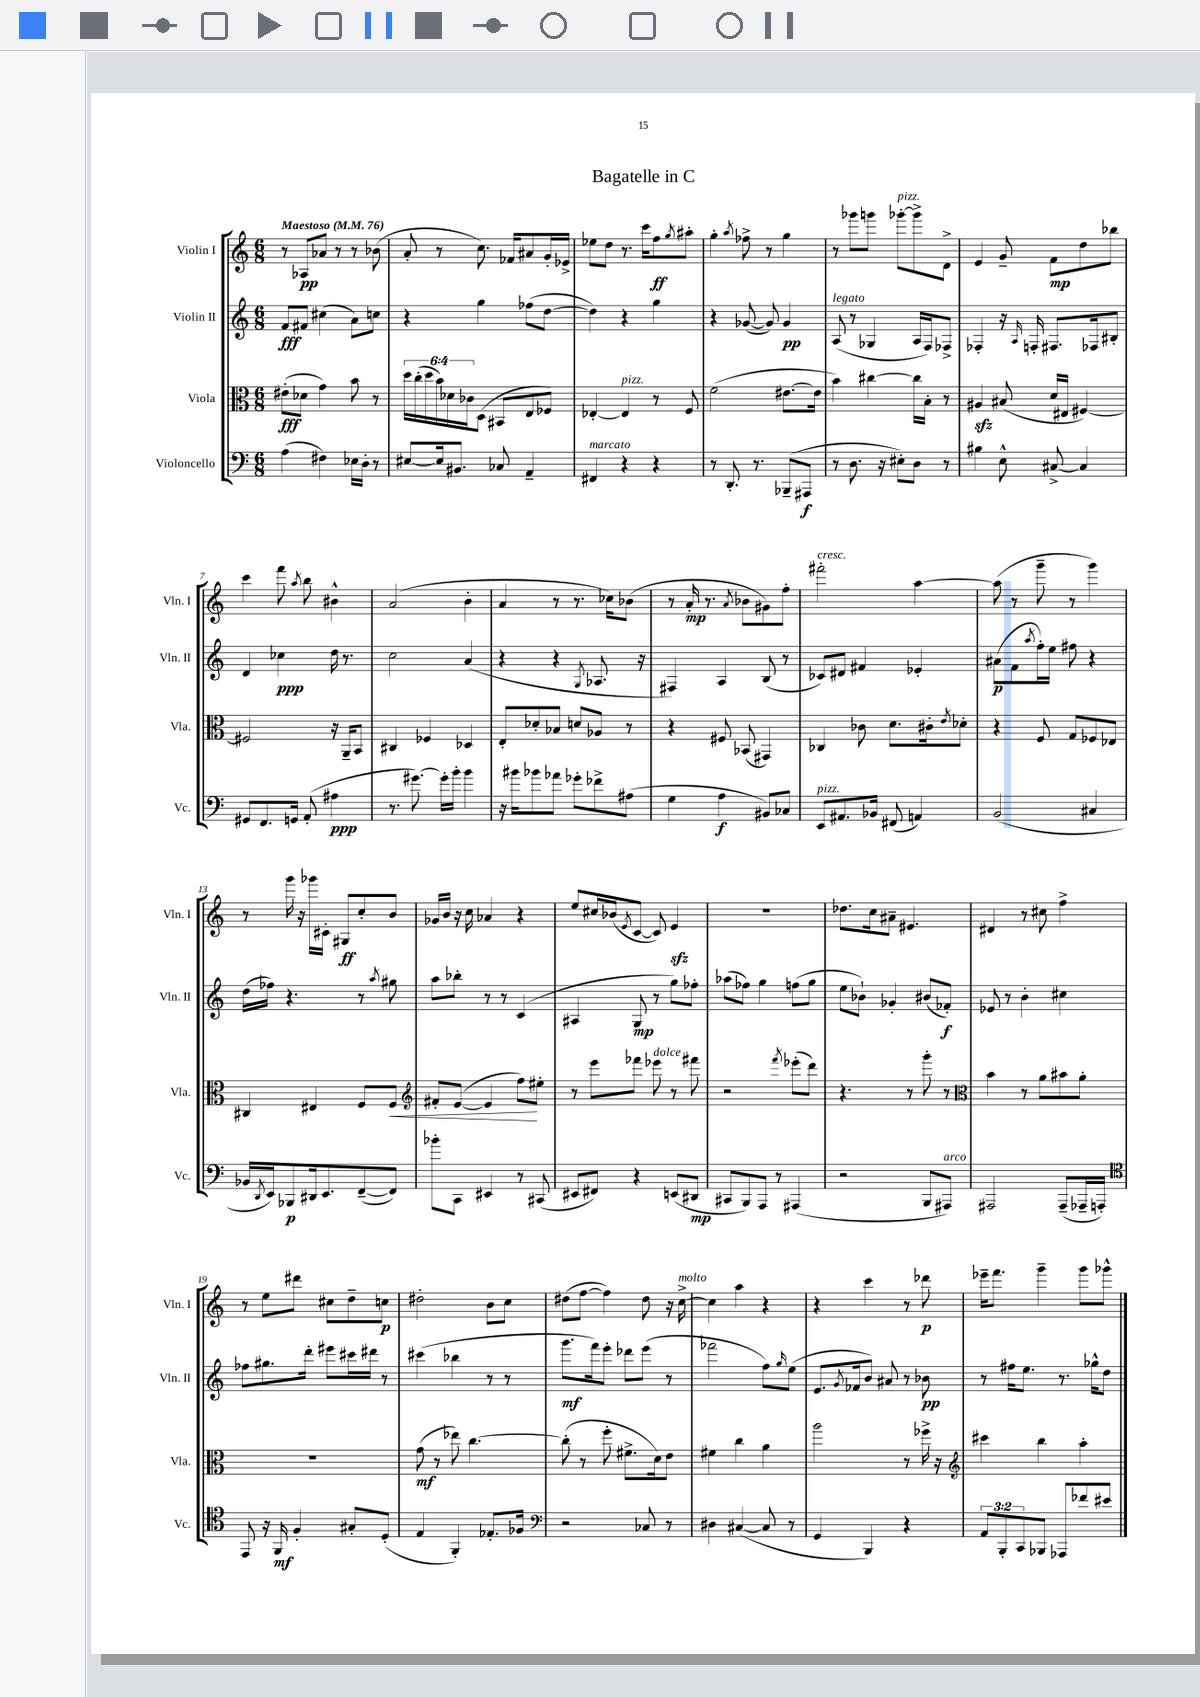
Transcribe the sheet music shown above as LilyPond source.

\header { title = "Bagatelle in C" }
<<
\new StaffGroup <<
\new Staff = "s0" \with { instrumentName = "Violin I" shortInstrumentName = "Vln. I" } {
    \clef treble \key c \major \numericTimeSignature \time 6/8 \tempo "Maestoso" 4 = 76
    r8 aes8\pp aes'8 r8 r8 bes'8( |
    a'8-. r8 c''8.) fes'16 ais'8 g'16-. ees'16-> |
    ees''8 d''8 r8. c'''16 f''8\ff \acciaccatura { g''8 } ais''8-. |
    g''4-. \acciaccatura { a''8 } fes''8-> r8 g''4 |
    r8 ges'''8 g'''8 ges'''8~-.^\markup { \italic "pizz." } ges'''8-> d'8-> |
    e'4 g'8-- f'8\mp d''8 bes''8 |
    c'''4 f'''8 \acciaccatura { a''8 } b''8 bis'4-^ |
    a'2( b'4-. |
    a'4 r8 r8. ces''16) bes'8( |
    r8 a'16-.\mp r8. \acciaccatura { a'8 } bes'8 gis'8) f''8-. |
    fis'''2-.^\markup { \italic "cresc." } a''4~ |
    a''8( r8 g'''8-- r8 g'''4) |
    r8 g'''16 r16 ges'''16 cis'16-. gis8\ff c''8-. b'8 |
    ges'16 b'16 r16 c''16 aes'4 r4 |
    e''8 cis''16 bes'16( \acciaccatura { e'8 } c'8~ c'8) e'4\sfz |
    R2. |
    des''8. c''16 ais'8-- eis'4. |
    dis'4 r8 cis''8 f''4-> |
    r8 e''8 dis'''8 cis''8 d''8-- c''8\p |
    dis''2-. b'8 c''8 |
    dis''8( f''8~ f''4) dis''8 r16 c''16~->^\markup { \italic "molto" } |
    c''4 a''4 r4 |
    r4 c'''4 r8 des'''8\p |
    ees'''16-- f'''8. g'''4-- g'''8 ges'''8-^ \bar "|." |
}
\new Staff = "s1" \with { instrumentName = "Violin II" shortInstrumentName = "Vln. II" } {
    \clef treble \key c \major \numericTimeSignature \time 6/8
    f'8\fff fis'8 cis''4( a'8) c''8 |
    r4 g''4 fes''8( d''8~ |
    d''4) r4 g''4 |
    r4 ges'8~( ges'8) ges'4\pp |
    a8^\markup { \italic "legato" }( r8 ges4 a16 f16) fes8-> |
    fes4-. r16 \grace { a16 } f16-. fis8. fes16 bis8-. |
    d'4 ces''4\ppp d''16 r8. |
    c''2 a'4( |
    r4 r4 \acciaccatura { g8 } aes8. r16 |
    fis4) a4 b8( r8 |
    ces'8) dis'8 fis'4 ees'4-. |
    ais'8\p( f'8 \acciaccatura { a''8 } f''16-.) e''16 fis''8 r4 |
    d''16( fes''16) r4. r8 \acciaccatura { a''8 } gis''8 |
    a''8 bes''8-. r8 r8 c'4( |
    ais4 g8\mp r8 g''8) fes''8-. |
    aes''8( fes''8) g''4 f''8( g''8 |
    e''8 bes'8-!) ges'4-. bis'8( fes'8-.\f) |
    ees'8 r8 b'4-. cis''4 |
    fes''8 gis''8. d'''16-. eis'''8 cis'''16 dis'''16 r8 |
    cis'''4( bes''4 r8 r8 |
    g'''8.\mf f'''16) e'''8-. des'''8 e'''8( r8 |
    fes'''2 f''8) \grace { g''16 } e''8( |
    e'8. \acciaccatura { g'8 } fes'16 b'8) ais'8 r8 bes'8\pp |
    r8 fis''16 e''8. r8. ges''16-^ d''8 \bar "|." |
}
\new Staff = "s2" \with { instrumentName = "Viola" shortInstrumentName = "Vla." } {
    \clef alto \key c \major \numericTimeSignature \time 6/8 \override Staff.TupletNumber.text = #tuplet-number::calc-fraction-text
    eis'8-.\fff( des'8 g'4) b'8 r8 |
    \tuplet 6/4 { d''16 c''16-.( d''16 b'16) des'16 ces'16 } d8( bis,8 e8 fes8) |
    ees4~-. ees4^\markup { \italic "pizz." } r8 f8 |
    f'2( eis'8.~ eis'16 |
    b'4) cis''4~ cis''16 b16-. r8 |
    ais4\sfz bis8( d'16 eis16 fis4~) |
    fis2 r16 a,16-- b,8 |
    cis4 fes4 des4 |
    e8-. des'8-. bes8 d'8 aes8 r8 |
    r4 fis8 bes,8( gis,4) |
    ces4 ces'8 d'8. cis'16-. \acciaccatura { e'8 } des'8-. |
    r4 f8 g8 fes8 ees8 |
    cis4 eis4 f8 f8\< |
    \clef treble fis'8-. e'8~( e'4 f''8\!) eis''8-. |
    r8 e'''8 fes'''8 ees'''8^\markup { \italic "dolce" } r8 fis'''8 |
    r2 \acciaccatura { f'''8 } ees'''8-.( d'''8) |
    r4. r8 g'''8-. r8 |
    \clef alto b'4 r8 a'8 bis'8 a'8-. |
    R2. |
    g'8\mf( r8 ees''8) c''4.~ |
    c''8-.( r8 f''8-. fis'8.-> d'16) e'8 |
    fis'4 c''4 a'4 |
    a''2 r8 fes''16-> r16 |
    \clef treble cis'''4 b''4 a''4-. \bar "|." |
}
\new Staff = "s3" \with { instrumentName = "Violoncello" shortInstrumentName = "Vc." } {
    \clef bass \key c \major \numericTimeSignature \time 6/8 \override Staff.TupletNumber.text = #tuplet-number::calc-fraction-text
    a4( fis4) ees16 d16-. r8 |
    eis8~ eis16 bis,8. ces8 a,4-- |
    fis,4^\markup { \italic "marcato" } r4 r4 |
    r8 d,8.-. r8. bes,,8--( ais,,8\f |
    r8 d8. r16 eis8-.) d8 r8 |
    bis4 e8-^ cis8~-> cis4 |
    gis,8 f,8. g,16 a,8-.( ais4\ppp |
    r8. gis'8.~) gis'16-. b'16-. b'4 |
    r16 bis'16 bes'8 aes'8 ges'8-. fes'8-> ais8( |
    g4 a4\f bis,8) ces8 |
    e,8^\markup { \italic "pizz." } ais,8. bes,16 fis,8( a,4) |
    b,2( cis4 |
    bes,16 \acciaccatura { d,8 } e,16) bes,,8\p dis,16 e,8. f,8~--( f,8) |
    bes'8-. c,8 eis,4 r8 cis,8( |
    eis,8 fis,8) r4 e,8( dis,8\mp |
    cis,8 b,,8) a,,8 r8 ais,,4( |
    r2 b,,8 ais,,8^\markup { \italic "arco" }) |
    ais,,2 ais,,8--( aes,,16-- a,,16-.) |
    \clef tenor e,8 r16 f,16\mf f4-. gis8-. d8-.( |
    e4 f,4-.) ees8.-. fes16 |
    \clef bass r2 ces8 r8 |
    dis4 cis4~( cis8 r8 |
    g,4 b,,4) r4 |
    \tuplet 3/2 { a,8 b,,8-. c,8 } bes,,8 aes,,8 fes'8 eis'8 \bar "|." |
}
>>
>>
